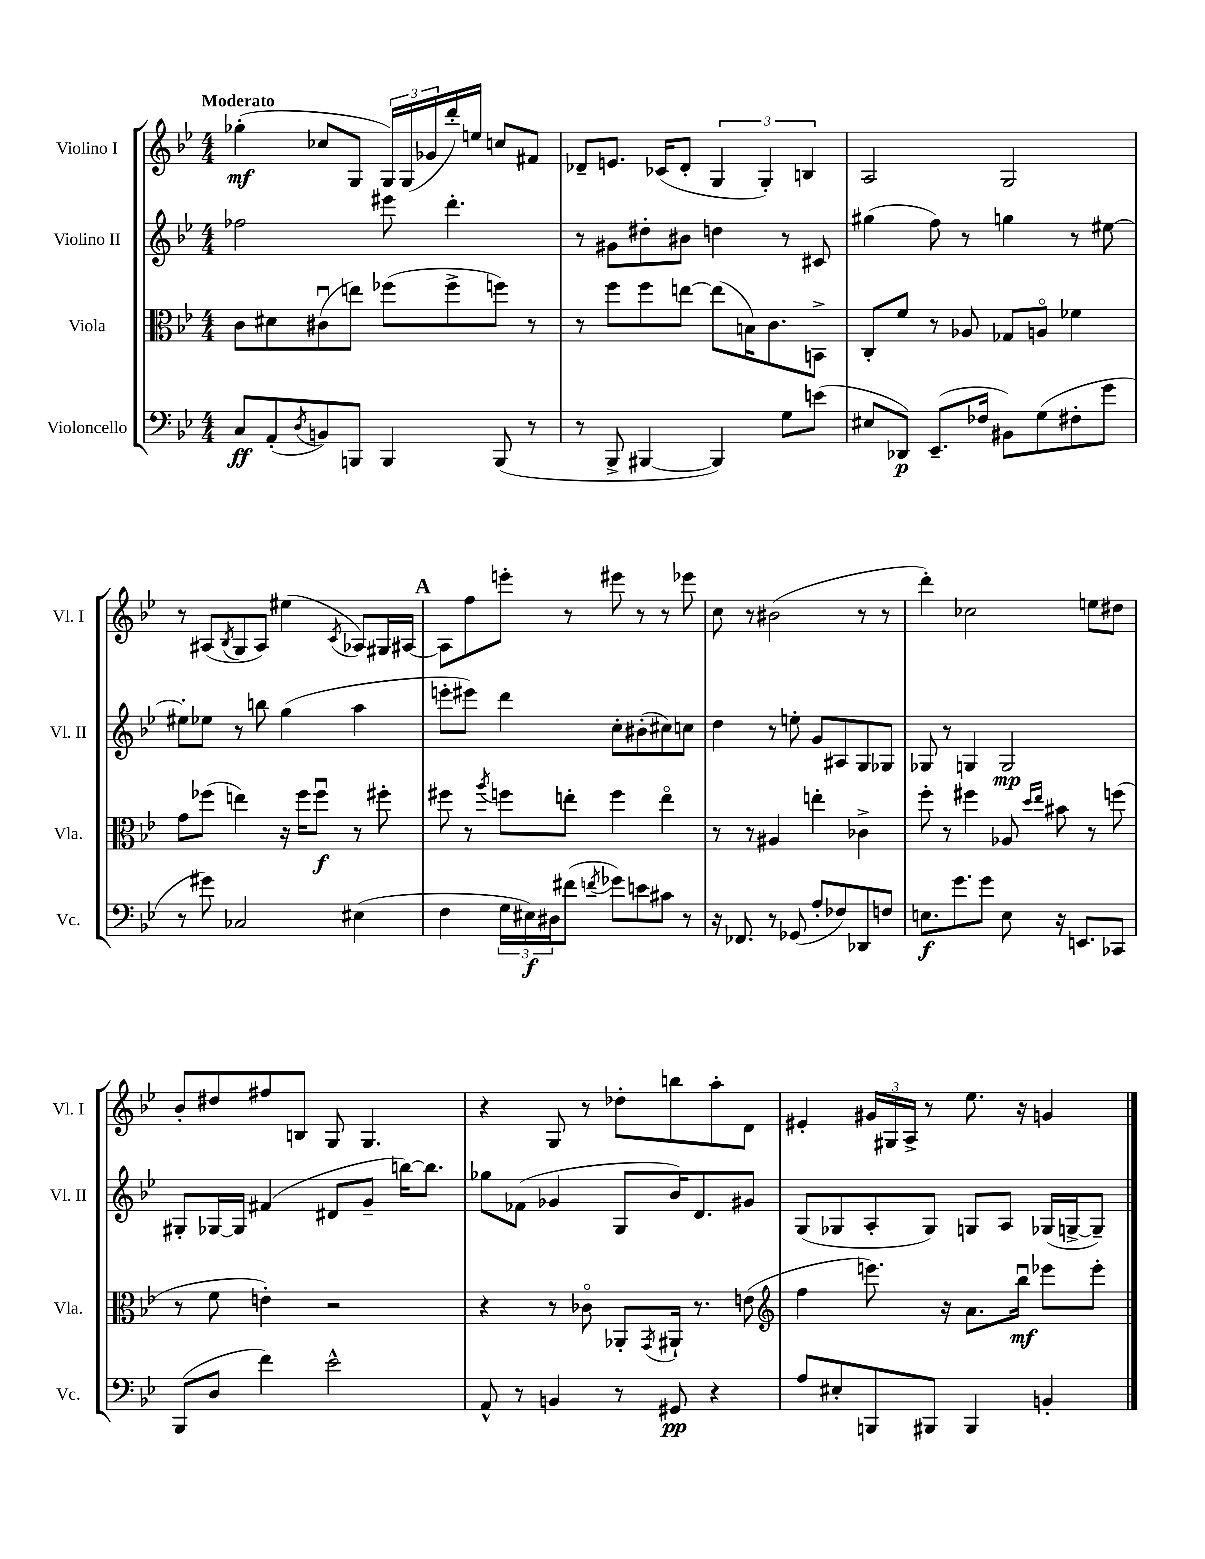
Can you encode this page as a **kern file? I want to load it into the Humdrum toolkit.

**kern	**kern	**kern	**kern
*staff4	*staff3	*staff2	*staff1
*clefF4	*clefC3	*clefG2	*clefG2
*k[b-e-]	*k[b-e-]	*k[b-e-]	*k[b-e-]
*M4/4	*M4/4	*M4/4	*M4/4
8C/L	8c\L	2ff-\	(4gg-'\
(8AA'/	8d#\	.	.
8qD/	.	.	.
8BB/)	(8c#u\	.	8cc-/L
8BBB/J	8ee\J)	.	8G/J
4BBB/	(8ff-\L	8eee#\	24G/LL)
.	.	.	(24G/
.	.	.	24g-/
.	8ff-^\	4.ddd'\	16ddd'/)
.	.	.	16ee/JJ
(8BBB/	8ff\J)	.	8cc/L
8r	8r	.	8f#/J
=	=	=	=
8r	8r	8r	8d-~/L
8BBB-^/	8ff\L	8g#\L	8.e/J
[4BBB#/	8ff\	8dd#'\	.
.	.	.	(16c-/LK
.	[8ee\J	8b#\J	8d-'/J
4BBB#/])	(8ee\]L	4dd\	6G/
.	16B\K)	.	.
.	.	.	6G'/)
.	8.c\	.	.
8G\L	.	8r	.
.	.	.	6B/
(8e\J	8BB^\J	8c#/	.
=	=	=	=
8E#/L	8C'/L	(4gg#\	2A/
8DD-/J)	8f/J	.	.
(8.EE-~/L	8r	8ff\)	.
.	8A-/	8r	.
16F-/Jk	.	.	.
8BB#\L)	8G-/L	4gg\	2G/
(8G\	8Ao/J	.	.
8F#'\	4f-\	8r	.
8g\J	.	[8ee#\	.
=	=	=	=
8r	8g\L	8ee#'\]L	8r
8g#\)	(8ff-\J	8ee-\J	(8A#/L
.	.	.	8qB-/
2C-/	4ee\)	8r	8G/
.	.	8bb\	8A#/J)
.	16r	(4gg\	(4ee#\
.	16ff-\LK	.	.
.	8ff-u\J	.	.
.	.	.	8qc/
(4E#\	8r	4aa\	8A-/L)
.	8ff#'\	.	16G#/L
.	.	.	[16A#/JJ
=	=	=	=
4F\	8ff#\	8eee'\L	8A#\]L
.	8r	8eee#\J)	8ff\
.	8qaa/	.	.
24G\LL	8ff\L	4ddd\	8eee'\J
24E#\)	.	.	.
24D#\J	.	.	.
(8f#\J	8ee'\J	.	8r
8qf/	.	.	.
8g-\L)	4ff\	8cc'\L	8eee#\
8e\	.	(8b#'\	8r
8c#\J	4eeo\	8cc#\)	8r
8r	.	8cc\J	8eee-\
=	=	=	=
16r	8r	4dd\	8cc\
8.FF-/	.	.	.
.	8r	.	8r
8r	4A#/	8r	(2b#\
(8GG-/	.	8ee'\	.
8A'/L	4ee'\	8g/L	.
8F-/)	.	8A#/	.
8DD-/	4c-^\	8G/	8r
8F/J	.	8G-/J	8r
=	=	=	=
8.E\L	8ff'\	8G-/	4ddd'\)
.	8r	8r	.
8.g\	.	.	.
.	4ff#\	4G/	2cc-\
8g\J	.	.	.
8E\	8A-/	2G/	.
.	16qqdd/LL	.	.
.	16qqee-/JJ	.	.
16r	8b#\	.	.
8.EE/L	.	.	.
.	8r	.	8ee\L
8CC-/J	(8ff\	.	8dd#\J
=	=	=	=
(8BBB-/L	8r	8G#'/L	8b-'/L
8D/J	8f\	[16G-/L	8dd#/
.	.	16G-/]JJ	.
4f\)	4e'\)	(4f#/	8ff#/
.	.	.	8B/J
2e-^^\	2r	8d#/L	8G/
.	.	8g~/J	4.G/
.	.	[16bb\LK)	.
.	.	8.bb\]J	.
=	=	=	=
8AA^^/	4r	8gg-\L	4r
8r	.	(8f-\J	.
4BB/	8r	4g-/	8G/
.	8c-o\	.	8r
8r	8AA-'/L	8G/L	8dd-'\L
.	8qGG/	.	.
8GG#/	16AA#`/Jk	16b-/K)	8bb\
.	8.r	8.d/	.
4r	.	.	8aa'\
.	(8e\	8g#/J	8d\J
=	=	=	=
*	*clefG2	*	*
8A/L	4ff\	(8G/L	4e#'/
8E#'/	.	8G-/	.
8BBB/	8.eee\)	8A'/	24g#/LL
.	.	.	24G#/
.	.	.	24A^/JJ
8BBB#/J	.	8G-/J)	8r
.	16r	.	.
4BBB#/	8.a\L	8G/L	8.ee-\
.	.	8A/J	.
.	16bb-u\Jk	.	16r
4BB'/	8eee-\L	(16G-/LL	4g/
.	.	[16G^/J	.
.	8eee-'\J	8G~/]J)	.
==	==	==	==
*-	*-	*-	*-
